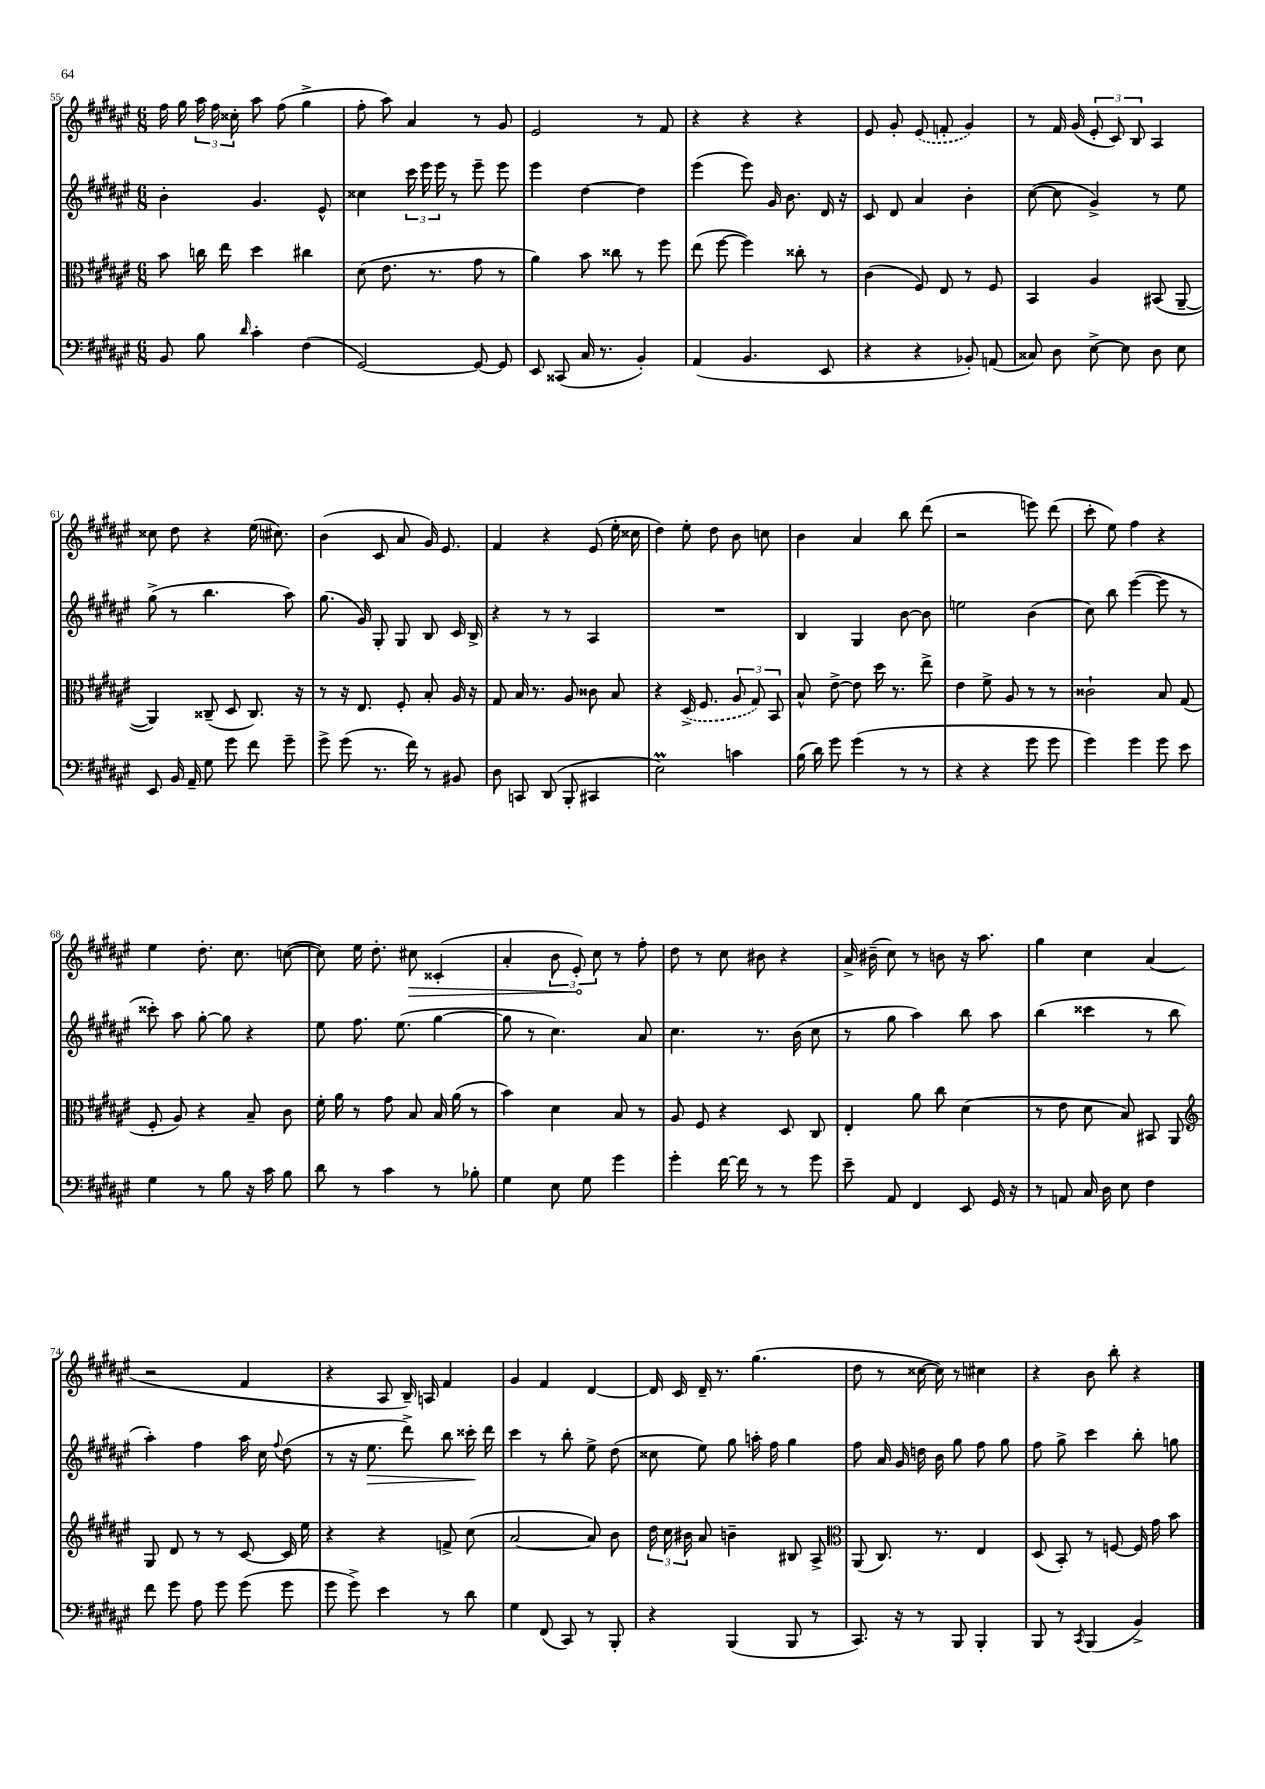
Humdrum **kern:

**kern	**kern	**kern	**dynam	**kern	**dynam
*part4	*part3	*part2	*part2	*part1	*part1
*staff4	*staff3	*staff2	*staff2	*staff1	*staff1
*clefF4	*clefC3	*clefG2	*	*clefG2	*
*k[f#c#g#d#a#e#]	*k[f#c#g#d#a#e#]	*k[f#c#g#d#a#e#]	*	*k[f#c#g#d#a#e#]	*
*M6/8	*M6/8	*M6/8	*	*M6/8	*
=55	=55	=55	=55	=55	=55
8BB/	8b\	4b'\	.	16ff#\	.
.	.	.	.	16gg#\	.
8B\	16ccn\	.	.	24aa#\	.
.	.	.	.	24ff#\	.
.	16ee#\	.	.	.	.
.	.	.	.	24cc##X'\	.
16qqd#/	.	.	.	.	.
4c#'\	4dd#\	4.g#/	.	8aa#\	.
.	.	.	.	(8ff#\	.
(4F#\	4cc#X\	.	.	4gg#^\	.
.	.	8e#^^/	.	.	.
=56	=56	=56	=56	=56	=56
[2GG#/)	(8d#\	4cc##X\	.	8ff#'\	.
.	8.e#\	.	.	8aa#\)	.
.	.	24ccc#\	.	4a#/	.
.	.	24eee#\	.	.	.
.	8.r	.	.	.	.
.	.	24eee#\	.	.	.
.	.	8r	.	.	.
8GG#/_	8g#\	8eee#~\	.	8r	.
8GG#/]	8r	8eee#\	.	8g#/	.
=57	=57	=57	=57	=57	=57
8EE#/	4a#\)	4eee#\	.	2e#/	.
(8CC##X/	.	.	.	.	.
16C#/	8b\	[4dd#\	.	.	.
8.r	.	.	.	.	.
.	8cc##X\	.	.	.	.
4BB'/)	8r	4dd#\]	.	8r	.
.	8ff#\	.	.	8f#/	.
=58	=58	=58	=58	=58	=58
(4AA#/	(8ee#\	(4eee#\	.	4r	.
.	[8ff#\	.	.	.	.
4.BB/	4ff#\])	8eee#\)	.	4r	.
.	.	16g#/	.	.	.
.	.	8.b\	.	.	.
.	8cc##X'\	.	.	4r	.
8EE#/	8r	16d#/	.	.	.
.	.	16r	.	.	.
=59	=59	=59	=59	=59	=59
4r	(4c#\	8c#/	.	8e#/	.
.	.	8d#/	.	8g#'/	.
4r	8F#/)	4a#/	.	(8e#/	.
.	8E#/	.	.	8fn'/	.
8BB-X'/)	8r	4b'\	.	4g#/)	.
(8AAn/	8F#/	.	.	.	.
=60	=60	=60	=60	=60	=60
8C##X/)	4BB/	([8cc#\	.	8r	.
8D#\	.	8cc#\]	.	16f#/	.
.	.	.	.	(16g#/	.
[8E#^\	4A#/	4g#^/)	.	12e#'/	.
.	.	.	.	12c#/)	.
8E#\]	.	.	.	.	.
.	.	.	.	12B/	.
8D#\	(8BB#X/	8r	.	4A#/	.
8E#\	[8AA#~/	8ee#\	.	.	.
!!LO:LB:g=z
=61	=61	=61	=61	=61	=61
8EE#/	4AA#/])	(8gg#^\	.	8cc##X\	.
16BB/	.	8r	.	8dd#\	.
16AA#~/	.	.	.	.	.
8G#\	(8C##X~/	4.bb\	.	4r	.
8g#\	8D#/	.	.	.	.
8f#\	8.C##/)	.	.	(16ee#\	.
.	.	.	.	8.cc#X\)	.
8g#~\	.	8aa#\)	.	.	.
.	16r	.	.	.	.
=62	=62	=62	=62	=62	=62
8g#^\	8r	(8.gg#\	.	(4b\	.
(8g#\	16r	.	.	.	.
.	8.E#/	16g#/)	.	.	.
8.r	.	8G#'/	.	8c#/	.
.	8F#'/	8G#/	.	8a#/	.
16f#\)	.	.	.	.	.
8r	8B'/	8B/	.	16g#/)	.
.	.	.	.	8.e#/	.
8BB#X/	16A#/	16c#/	.	.	.
.	16r	16B^/	.	.	.
=63	=63	=63	=63	=63	=63
8D#\	8G#/	4r	.	4f#/	.
8CCn/	16B/	.	.	.	.
.	8.r	.	.	.	.
(8DD#/	.	8r	.	4r	.
8BBB'/	8A#/	8r	.	.	.
4CC#X/	8c##X\	4A#/	.	(8e#/	.
.	8B/	.	.	16ee#'\	.
.	.	.	.	16cc##X\	.
=64	=64	=64	=64	=64	=64
2E#m\)	4r	2.r	.	4dd#\)	.
.	(16D#^/	.	.	8ee#'\	.
.	8.F#/	.	.	.	.
.	.	.	.	8dd#\	.
4cn\	12A#/	.	.	8b\	.
.	12G#/)	.	.	.	.
.	.	.	.	8ccn\	.
.	12BB/	.	.	.	.
=65	=65	=65	=65	=65	=65
(16B\	8B^^/	4B/	.	4b\	.
16d#\)	.	.	.	.	.
8g#\	[8e#^\	.	.	.	.
(4g#\	8e#\]	4G#/	.	4a#/	.
.	16dd#\	.	.	.	.
.	8.r	.	.	.	.
8r	.	[8b\	.	8bb\	.
8r	8ee#^\	8b\]	.	(8ddd#\	.
=66	=66	=66	=66	=66	=66
4r	4e#\	2een\	.	2r	.
4r	8f#^\	.	.	.	.
.	8A#/	.	.	.	.
8g#\	8r	(4b\	.	8eeen\)	.
8g#\	8r	.	.	(8ddd#\	.
=67	=67	=67	=67	=67	=67
4g#\)	2c##X`\	8cc#\)	.	8ccc#'\	.
.	.	8bb\	.	8ee#\)	.
4g#\	.	([4eee#\	.	4ff#\	.
8g#\	8B/	8eee#\]	.	4r	.
8e#\	(8G#/	8r	.	.	.
!!LO:LB:g=z
=68	=68	=68	=68	=68	=68
4G#\	8F#'/	8ccc##X'\)	.	4ee#\	.
.	8A#/)	8aa#\	.	.	.
8r	4r	[8gg#'\	.	8.dd#'\	.
8B\	.	8gg#\]	.	.	.
.	.	.	.	8.cc#\	.
16r	8B~/	4r	.	.	.
16c#\	.	.	.	.	.
8B\	8c#\	.	.	([8ccn\	.
=69	=69	=69	=69	=69	=69
8d#\	16f#'\	8ee#\	.	8cc\])	.
.	16a#\	.	.	.	.
8r	8r	8.ff#\	.	16ee#\	.
.	.	.	.	8.dd#'\	.
4c#\	8g#\	.	.	.	.
.	.	(8.ee#\	.	.	.
!	!	!	!	!	!LO:HP:b
.	8B/	.	.	8cc#X\	>
8r	16B/	[4gg#\	.	(4c##X'/	.
.	(16a#\	.	.	.	.
8B-X'\	8r	.	.	.	.
=70	=70	=70	=70	=70	=70
4G#\	4b\)	8gg#\]	.	4a#'/	.
.	.	8r	.	.	.
8E#\	4d#\	4.cc#\)	.	12b\	.
.	.	.	.	12e#'/)	.
8G#\	.	.	.	.	.
.	.	.	.	12cc#\	]
4g#\	8B/	.	.	8r	.
.	8r	8a#/	.	8ff#'\	.
=71	=71	=71	=71	=71	=71
4g#'\	8A#/	4.cc#\	.	8dd#\	.
.	8F#/	.	.	8r	.
[16f#\	4r	.	.	8cc#\	.
16f#\]	.	.	.	.	.
8r	.	8.r	.	8b#X\	.
8r	8D#/	.	.	4r	.
.	.	(16b\	.	.	.
8g#\	8C#/	8cc#\	.	.	.
=72	=72	=72	=72	=72	=72
8e#~\	4E#'/	8r	.	16a#^/	.
.	.	.	.	(16b#X~\	.
8AA#/	.	8gg#\	.	8cc#\)	.
4FF#/	8a#\	4aa#\)	.	8r	.
.	8cc#\	.	.	8bn\	.
8EE#/	(4d#\	8bb\	.	16r	.
.	.	.	.	8.aa#\	.
16GG#/	.	8aa#\	.	.	.
16r	.	.	.	.	.
=73	=73	=73	=73	=73	=73
8r	8r	(4bb\	.	4gg#\	.
8AAn/	8e#\	.	.	.	.
16C#/	8d#\	4ccc##X\	.	4cc#\	.
16D#\	.	.	.	.	.
8E#\	8B/)	.	.	.	.
4F#\	8BB#X/	8r	.	(4a#/	.
.	8AA#/	8bb\	.	.	.
!!LO:LB:g=z
=74	=74	=74	=74	=74	=74
*	*clefG2	*	*	*	*
8f#\	8G#/	4aa#'\)	.	2r	.
8g#\	8d#/	.	.	.	.
8A#\	8r	4ff#\	.	.	.
8g#\	8r	.	.	.	.
(8g#\	[8c#/	16aa#\	.	4f#/	.
.	.	16cc#\	.	.	.
.	.	8qqff#/	.	.	.
8g#\	16c#/]	(8dd#\	.	.	.
.	16ee#\	.	.	.	.
=75	=75	=75	=75	=75	=75
8g#\	4r	8r	.	4r	.
8g#^\)	.	16r	.	.	.
!	!	!	!LO:HP:b	!	!
.	.	8.ee#\	>	.	.
4e#\	4r	.	.	8A#/	.
.	.	8ddd#^\)	.	16B~/)	.
.	.	.	.	16An/	.
8r	8fn^/	8bb\	.	4f#/	.
8d#\	(8cc#\	16ccc##X'\	.	.	.
.	.	16ddd#\	]	.	.
=76	=76	=76	=76	=76	=76
4G#\	[2a#/	4ccc#\	.	4g#/	.
(8FF#/	.	8r	.	4f#/	.
8CC#/)	.	8bb'\	.	.	.
8r	8a#/])	8ee#^\	.	[4d#/	.
8BBB'/	8b\	(8dd#\	.	.	.
=77	=77	=77	=77	=77	=77
4r	24dd#\	8cc##X\	.	16d#/]	.
.	24cc#\	.	.	.	.
.	.	.	.	16c#/	.
.	24b#X\	.	.	.	.
.	8a#/	8ee#\)	.	16d#~/	.
.	.	.	.	8.r	.
(4BBB/	4bn~\	8gg#\	.	.	.
.	.	16aan'\	.	(4.gg#\	.
.	.	16ff#\	.	.	.
8BBB/	8B#X/	4gg#\	.	.	.
8r	8A#^/	.	.	.	.
=78	=78	=78	=78	=78	=78
*	*clefC3	*	*	*	*
8.CC#/)	(8AA#/	8ff#\	.	8dd#\	.
.	8.C#/)	16a#/	.	8r	.
16r	.	16g#/	.	.	.
8r	.	16ddn\	.	[16cc##X\	.
.	8.r	16b\	.	16cc##\])	.
8BBB/	.	8gg#\	.	8r	.
4BBB'/	4E#/	8ff#\	.	4cc#X\	.
.	.	8gg#\	.	.	.
=79	=79	=79	=79	=79	=79
8BBB/	(8D#/	8ff#\	.	4r	.
8r	8BB'/)	8gg#^\	.	.	.
8qCC#/	.	.	.	.	.
(4BBB/	8r	4ccc#\	.	8b\	.
.	[8Fn/	.	.	8bb'\	.
4BB^/)	16F/]	8bb'\	.	4r	.
.	16g#\	.	.	.	.
.	8b\	8ggn\	.	.	.
==	==	==	==	==	==
*-	*-	*-	*-	*-	*-
